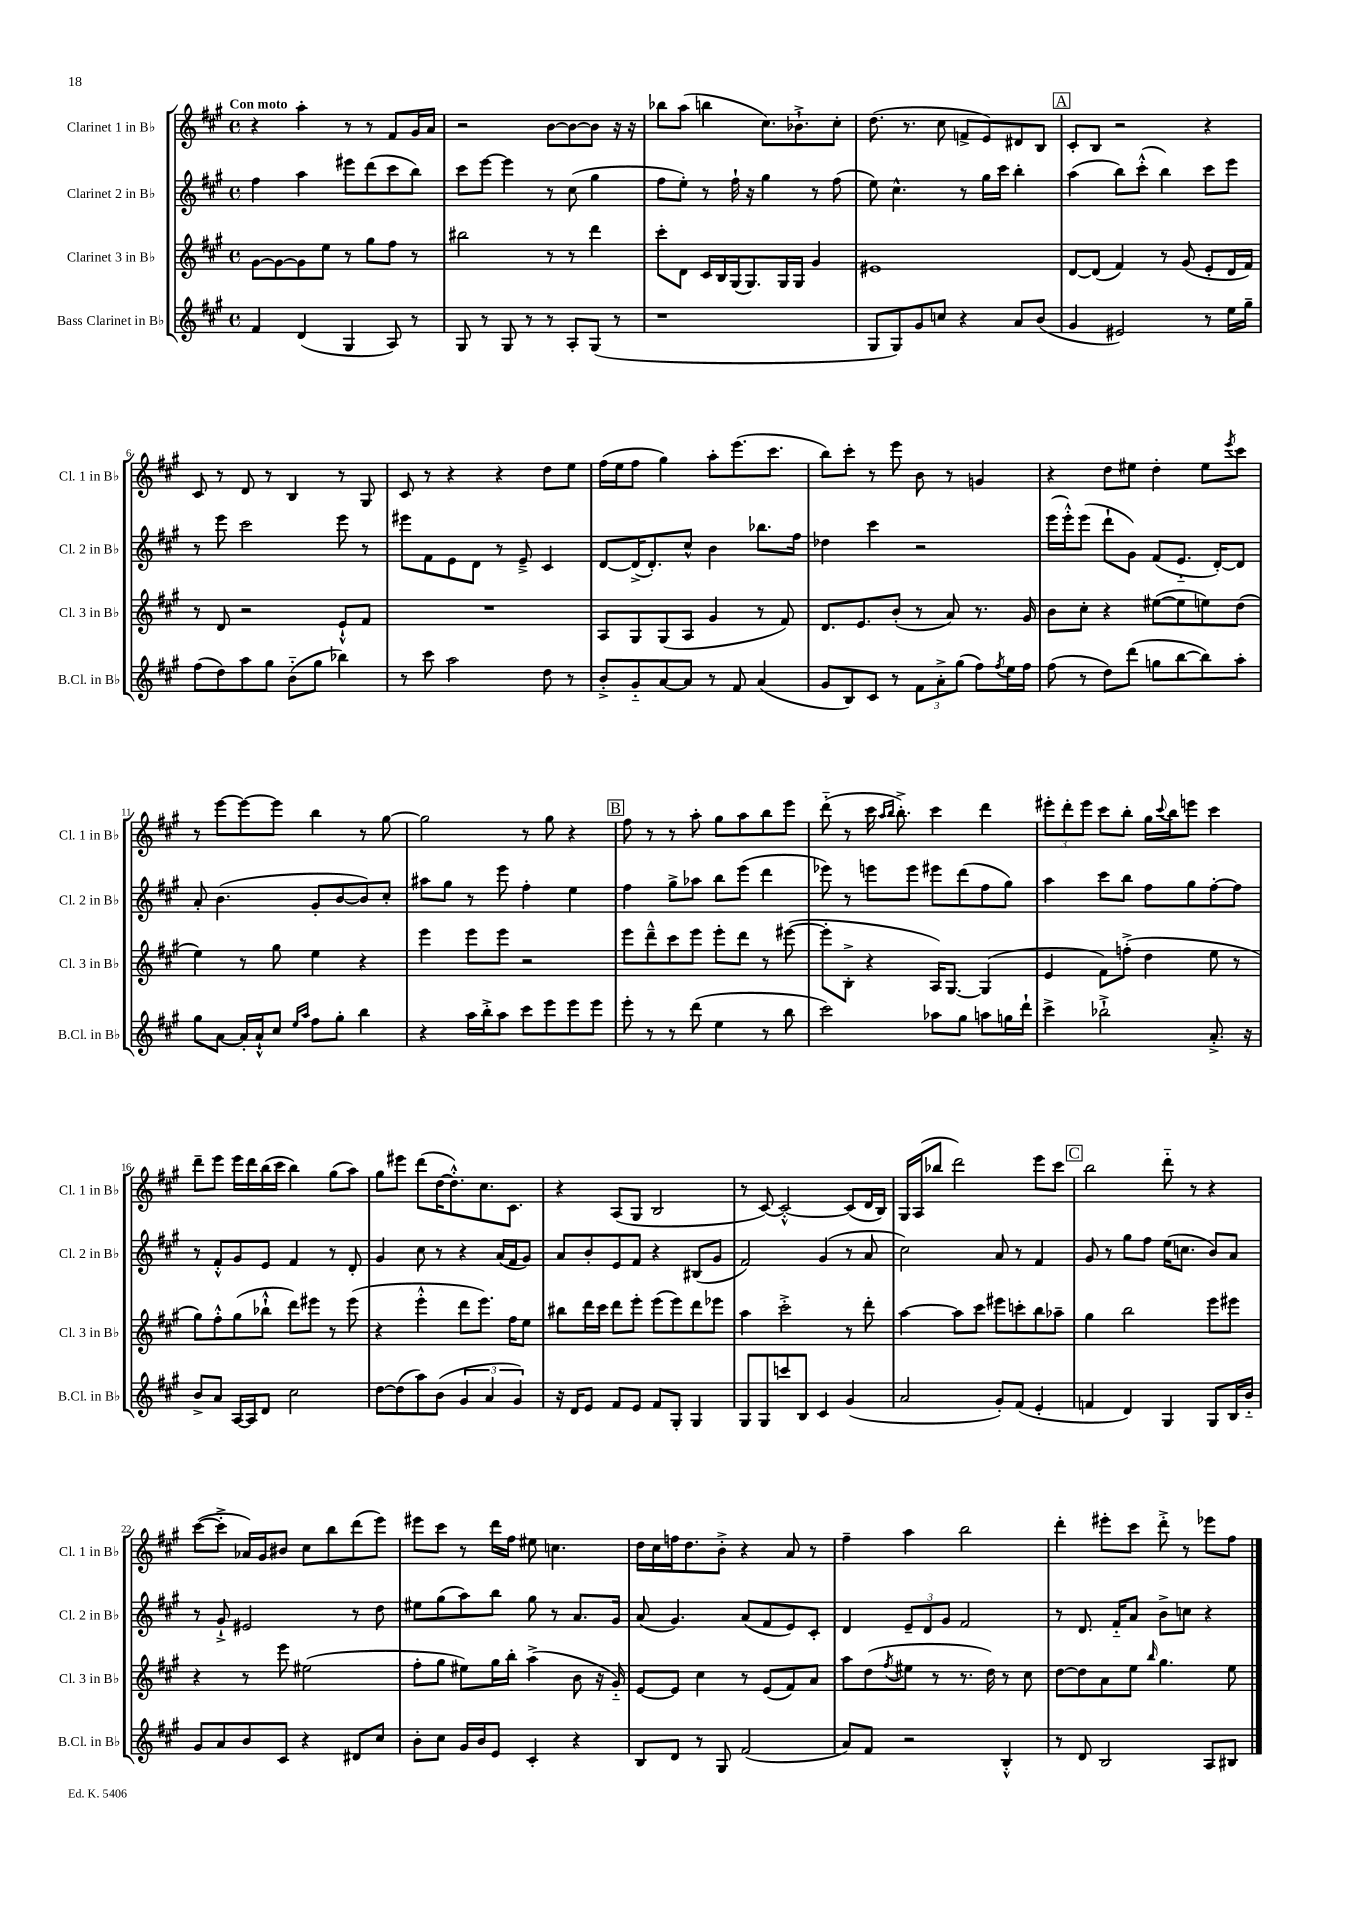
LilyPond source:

<<
\new StaffGroup <<
\new Staff = "s0" \with { instrumentName = "Clarinet 1 in Bb" shortInstrumentName = "Cl. 1 in Bb" } {
    \clef treble \key a \major \defaultTimeSignature \time 4/4 \tempo "Con moto"
    r4 a''4-. r8 r8 fis'8 gis'16 a'16 |
    r2 b'8~ b'8~ b'8 r16 r16 |
    bes''8 a''8( b''4 cis''8.) bes'8.-!-> cis''8-. |
    d''8.( r8. cis''8 f'8-> e'8) dis'8 b8 |
    \mark \markup { \box "A" } cis'8-. b8 r2 r4 |
    cis'8 r8 d'8 r8 b4 r8 gis8 |
    cis'8 r8 r4 r4 d''8 e''8 |
    fis''16( e''16 fis''8 gis''4) a''8-. e'''8.( cis'''8. |
    b''8) cis'''8-. r8 e'''8 b'8 r8 g'4 |
    r4 d''8 eis''8 d''4-. eis''8 \acciaccatura { e'''8 } cis'''8 |
    r8 e'''8~ e'''8~ e'''8 b''4 r8 gis''8~ |
    gis''2 r8 gis''8 r4 |
    \mark \markup { \box "B" } fis''8 r8 r8 a''8-. gis''8 a''8 b''8 e'''8 |
    d'''8-_( r8 cis'''16 \grace { a''16 b''16 } b''8.-.->) cis'''4 d'''4 |
    \tuplet 3/2 { eis'''8-. d'''8-. eis'''8 } cis'''8 b''8-. gis''16 \appoggiatura { cis'''8 } b''16 e'''8 cis'''4 |
    d'''8-- e'''8 e'''16 d'''16 b''16( cis'''16 b''4) gis''8( a''8) |
    gis''8 eis'''8 d'''8( d''16~ d''8.-.-^) cis''8. cis'8. |
    r4 a8( gis8 b2 |
    r8 cis'8~) cis'2~-.-^ cis'8( d'16 b16) |
    gis16 a16( bes''8 d'''2) e'''8 cis'''8 |
    \mark \markup { \box "C" } b''2 d'''8-_ r8 r4 |
    cis'''8~( cis'''8-.-> aes'16) gis'16 bis'8 cis''8 b''8 d'''8( e'''8) |
    eis'''8 cis'''8 r8 d'''16 fis''16 eis''8 c''4. |
    d''16 cis''16 f''16 d''8. b'8-.-> r4 a'8 r8 |
    fis''4-- a''4 b''2 |
    d'''4-. eis'''8-. cis'''8 d'''8-.-> r8 ees'''8 fis''8 \bar "|." |
}
\new Staff = "s1" \with { instrumentName = "Clarinet 2 in Bb" shortInstrumentName = "Cl. 2 in Bb" } {
    \clef treble \key a \major \defaultTimeSignature \time 4/4
    fis''4 a''4 eis'''8 d'''8( cis'''8 b''8) |
    cis'''8 e'''8~ e'''4 r8 cis''8( gis''4 |
    fis''8 e''8-.) r8 fis''16-! r16 gis''4 r8 fis''8( |
    e''8) cis''4.-^ r8 gis''16 cis'''16 b''4-. |
    \mark \markup { \box "A" } a''4( b''8) cis'''8-.-^( b''4) cis'''8 e'''8 |
    r8 e'''8 cis'''2 e'''8 r8 |
    eis'''8 fis'8 e'8 d'8 r8 e'8---> cis'4 |
    d'8~ d'16->( d'8.-.) cis''8-^ b'4 bes''8. fis''16 |
    des''4 cis'''4 r2 |
    e'''16( e'''16-.-^) e'''8( d'''8-! gis'8) fis'8( e'8.-_ d'16~-.) d'8 |
    a'8-. b'4.( gis'8-. b'8~ b'8) cis''8-. |
    ais''8 gis''8 r8 e'''8 fis''4-. e''4 |
    \mark \markup { \box "B" } fis''4 gis''8-> aes''8 b''8 e'''8( d'''4 |
    ees'''8) r8 e'''8 e'''8 eis'''8 d'''8( fis''8 gis''8) |
    a''4 cis'''8 b''8 fis''8 gis''8 fis''8~-. fis''8 |
    r8 fis'8-.-^ gis'8 e'8 fis'4 r8 d'8-. |
    gis'4 cis''8 r8 r4 a'16( fis'16 gis'8) |
    a'8 b'8-. e'8 fis'8 r4 bis8( gis'8 |
    fis'2) gis'4( r8 a'8 |
    cis''2) a'8 r8 fis'4 |
    \mark \markup { \box "C" } gis'8 r8 gis''8 fis''8 e''16( c''8. b'8) a'8 |
    r8 gis'8-!-> eis'2 r8 d''8 |
    eis''8 gis''8( a''8) b''8 gis''8 r8 a'8. gis'16 |
    a'8( gis'4.) a'8( fis'8 e'8) cis'8-. |
    d'4 \tuplet 3/2 { e'8-- d'8 gis'8 } fis'2 |
    r8 d'8. fis'16-_ a'8 b'8-> c''8 r4 \bar "|." |
}
\new Staff = "s2" \with { instrumentName = "Clarinet 3 in Bb" shortInstrumentName = "Cl. 3 in Bb" } {
    \clef treble \key a \major \defaultTimeSignature \time 4/4
    gis'8~ gis'8~ gis'8 e''8 r8 gis''8 fis''8 r8 |
    bis''2 r8 r8 d'''4 |
    cis'''8-. d'8 cis'16 b16 gis16( gis8.) gis16 gis16 gis'4 |
    eis'1 |
    \mark \markup { \box "A" } d'8~ d'8( fis'4) r8 gis'8( e'8-. d'16 fis'16) |
    r8 d'8 r2 e'8-!-^ fis'8 |
    R1 |
    a8 gis8 gis8( a8 gis'4 r8 fis'8) |
    d'8. e'8. b'8-.( r8 a'8) r8. gis'16 |
    b'8 cis''8-. r4 eis''8~( eis''8 e''8) d''8( |
    e''4) r8 gis''8 e''4 r4 |
    e'''4 e'''8 e'''8 r2 |
    \mark \markup { \box "B" } e'''8 d'''8---^ cis'''8 e'''8 e'''8-. d'''8 r8 eis'''8~( |
    eis'''8-. b8-.-> r4 a16) gis8.~ gis4( |
    e'4 fis'8) f''8-.->( d''4 e''8 r8 |
    gis''8) fis''8-.-^ gis''8( bes''8-!-^ d'''8) eis'''8 r8 eis'''8( |
    r4 e'''4-.-^ d'''8 e'''8.) fis''16 e''8 |
    bis''8 d'''16 cis'''16 d'''8 e'''8-. e'''8( e'''8) d'''8 ees'''8 |
    a''4 cis'''2-.-> r8 d'''8-. |
    a''4~ a''8 cis'''8 eis'''8 c'''8-. b''8 aes''8-- |
    \mark \markup { \box "C" } gis''4 b''2 e'''8 eis'''8 |
    r4 r8 e'''8 eis''2( |
    fis''8-. gis''8 eis''8) gis''16 b''16-. a''4->( b'8 r16 gis'16-_) |
    e'8~ e'8 cis''4 r8 e'8( fis'8) a'8 |
    a''8 d''8( \acciaccatura { fis''8 } eis''8 r8 r8. d''16) r8 cis''8 |
    d''8~ d''8 a'8 e''8 \grace { b''16 } gis''4. e''8 \bar "|." |
}
\new Staff = "s3" \with { instrumentName = "Bass Clarinet in Bb" shortInstrumentName = "B.Cl. in Bb" } {
    \clef treble \key a \major \defaultTimeSignature \time 4/4
    fis'4 d'4( gis4 a8) r8 |
    gis8 r8 gis8 r8 r8 a8-. gis8( r8 |
    r1 |
    gis8 gis8) gis'8 c''8 r4 a'8 b'8( |
    \mark \markup { \box "A" } gis'4 eis'2) r8 e''16 gis''16-- |
    fis''8( d''8) a''8 gis''8 b'8-_( gis''8 bes''4) |
    r8 cis'''8 a''2 d''8 r8 |
    b'8-.-> gis'8-_ a'8~ a'8 r8 fis'8 a'4( |
    gis'8 b8) cis'8 r8 \tuplet 3/2 { fis'8 a'8-.-> gis''8( } fis''8) \acciaccatura { fis''8 } e''16 fis''16 |
    fis''8( r8 d''8) d'''8( g''8 b''8~ b''8) a''8-. |
    gis''8 a'8~ a'16-. a'16-!-^ cis''8 \grace { e''16 a''16 } fis''8 gis''8-. b''4 |
    r4 a''16 b''16-.-> a''8 cis'''8 e'''8 e'''8 e'''8 |
    \mark \markup { \box "B" } e'''8-. r8 r8 d'''8( e''4 r8 b''8 |
    cis'''2) aes''8 gis''8 a''8 g''16 d'''16-! |
    cis'''4-> bes''2-!-> a'8.-.-> r16 |
    b'8-> a'8 a16~ a16 d'8 cis''2 |
    d''8~ d''8( a''8) b'8( \tuplet 3/2 { gis'4 a'4 gis'4) } |
    r16 d'16 e'8 fis'8 e'8 fis'8 gis8-. gis4 |
    gis8 gis8 c'''8 b8 cis'4 gis'4( |
    a'2 gis'8-.) fis'8( e'4-. |
    \mark \markup { \box "C" } f'4 d'4) gis4 gis8 b16 b'16-_ |
    gis'8 a'8 b'8 cis'8 r4 dis'8 cis''8 |
    b'8-. cis''8 gis'16 b'16 e'8 cis'4-. r4 |
    b8 d'8 r8 gis8 fis'2( |
    a'8) fis'8 r2 b4-.-^ |
    r8 d'8 b2 a8 bis8 \bar "|." |
}
>>
>>
